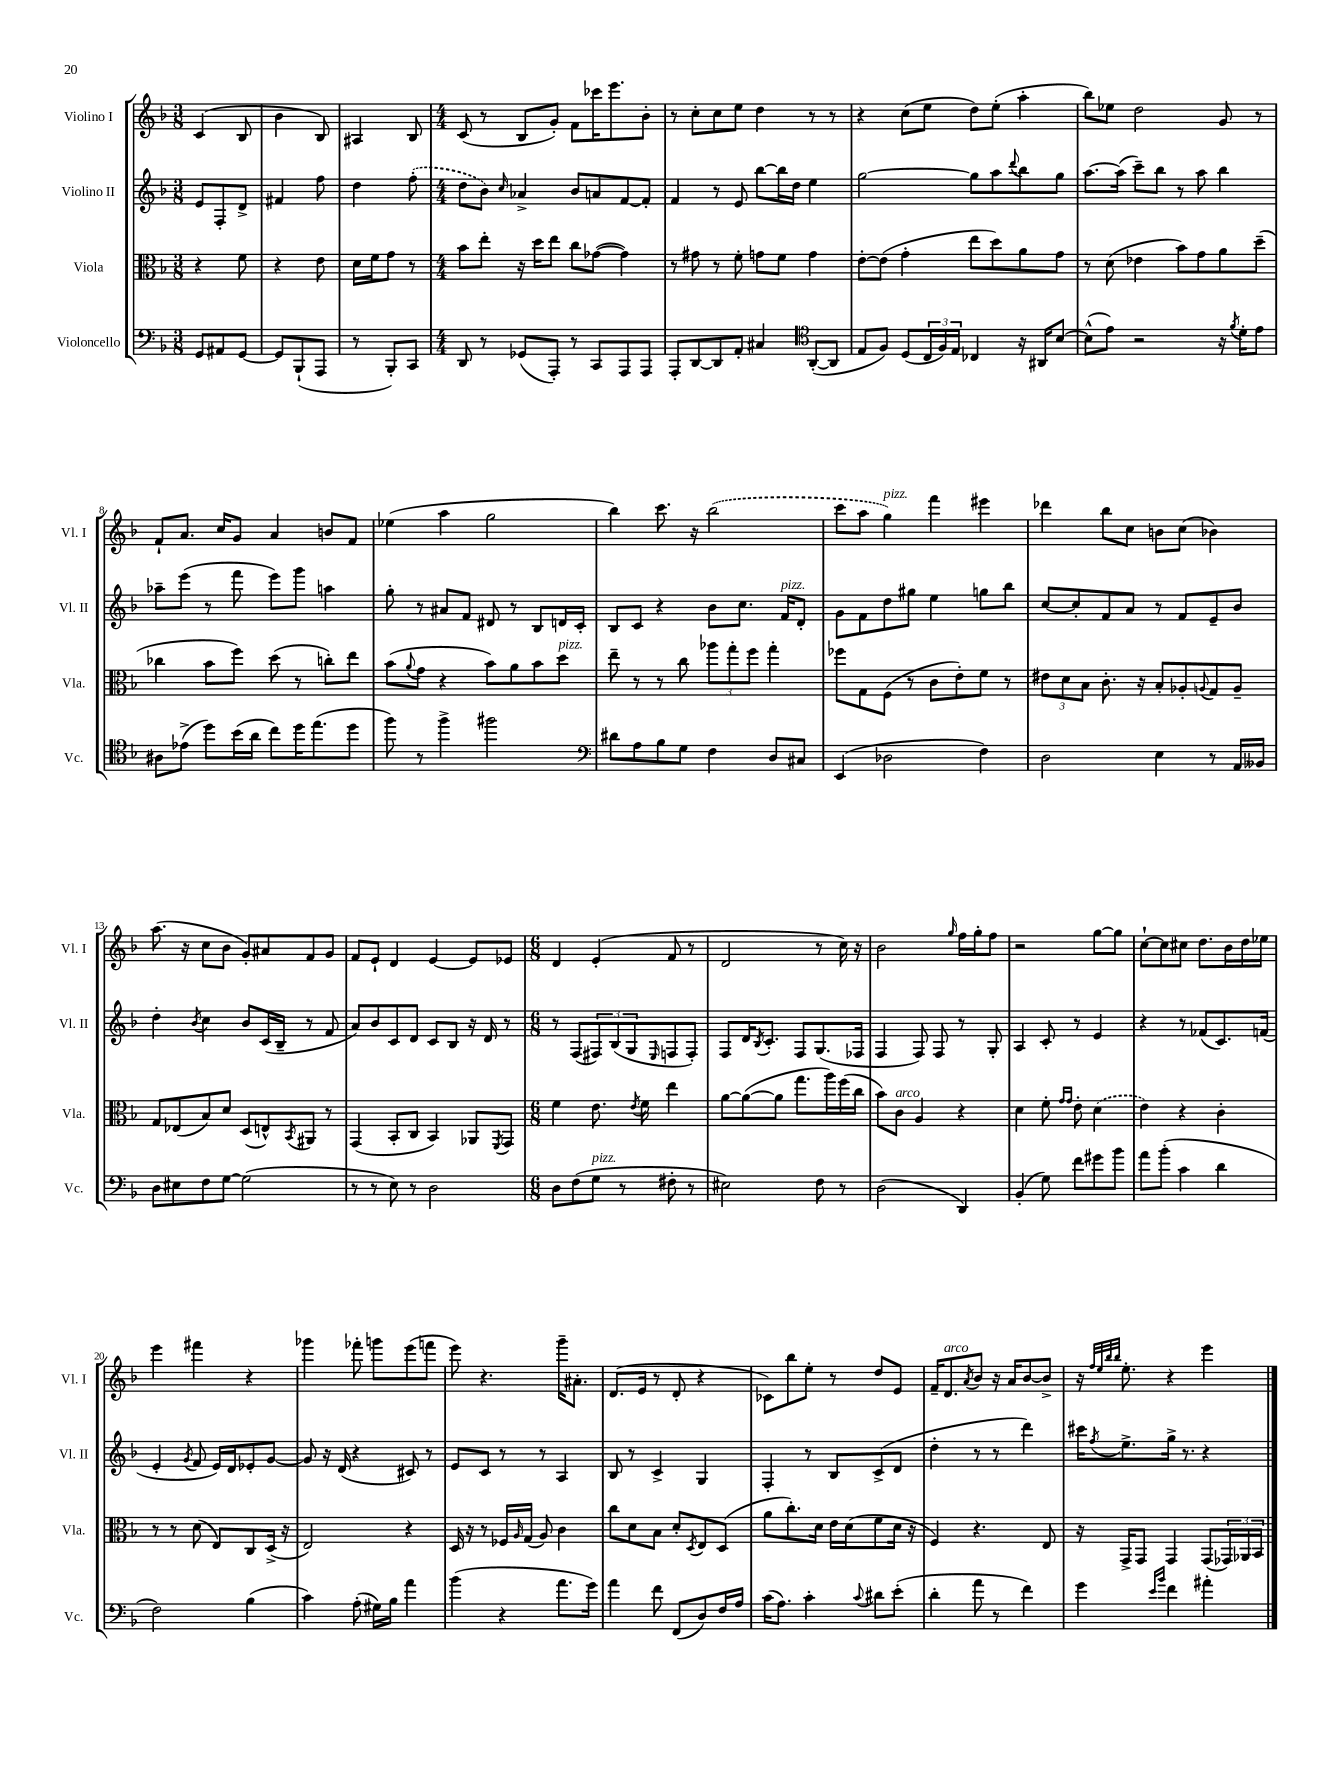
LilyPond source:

<<
\new StaffGroup <<
\new Staff = "s0" \with { instrumentName = "Violino I" shortInstrumentName = "Vl. I" } {
    \clef treble \key f \major \numericTimeSignature \time 3/8
    c'4( bes8 |
    bes'4 bes8) |
    ais4 bes8 |
    \numericTimeSignature \time 4/4 c'8( r8 bes8 g'8-.) f'8 ces'''16 e'''8. bes'8-. |
    r8 c''8-. c''8 e''8 d''4 r8 r8 |
    r4 c''8( e''8 d''8) e''8-.( a''4-. |
    bes''8) ees''8 d''2 g'8 r8 |
    f'8-! a'8. c''16 g'8 a'4 b'8 f'8 |
    ees''4( a''4 g''2 |
    bes''4) c'''8. r16 \once \slurDashed bes''2( |
    c'''8 a''8 g''4^\markup { \italic "pizz." }) f'''4 eis'''4 |
    des'''4 bes''8 c''8 b'8 c''8( bes'4) |
    a''8.( r16 c''8 bes'8 g'8-.) ais'8 f'8 g'8 |
    f'8 e'8-! d'4 e'4~ e'8 ees'8 |
    \numericTimeSignature \time 6/8 d'4 e'4-.( f'8 r8 |
    d'2 r8 c''16) r16 |
    bes'2 \grace { g''16 } f''16 g''16-. f''8 |
    r2 g''8~ g''8 |
    c''8~-! c''8 cis''8 d''8. bes'16 d''16 ees''16 |
    e'''4 fis'''4 r4 |
    ges'''4 fes'''8-. g'''8 e'''8( f'''8 |
    e'''8) r4. g'''16-- ais'8.-. |
    d'8.( e'16 r8 d'8-. r4 |
    ces'8) bes''8 e''8-. r8 d''8 e'8 |
    f'16-- d'8.^\markup { \italic "arco" } \acciaccatura { a'8 } bes'8 r16 a'16 bes'8~ bes'8-> |
    r16 \grace { f''32 e''32 bes''32 bes''32 } e''8.-. r4 e'''4 \bar "|." |
}
\new Staff = "s1" \with { instrumentName = "Violino II" shortInstrumentName = "Vl. II" } {
    \clef treble \key f \major \numericTimeSignature \time 3/8
    e'8 f8-. d'8-> |
    fis'4 f''8 |
    d''4 \once \slurDashed f''8-.( |
    \numericTimeSignature \time 4/4 d''8 bes'8) \grace { c''16 } aes'4-> bes'8 a'8 f'8~ f'8-. |
    f'4 r8 e'8 bes''8~ bes''16 d''16 e''4 |
    g''2~ g''8 a''8 \appoggiatura { d'''8 } bes''8 g''8 |
    a''8.~ a''16( c'''8--) bes''8 r8 a''8 bes''4 |
    aes''8-- e'''8( r8 f'''8 e'''8) g'''8 a''4 |
    g''8-. r8 ais'8 f'8 dis'8 r8 bes8 d'16 c'16-. |
    bes8 c'8 r4 bes'8 c''8. f'16^\markup { \italic "pizz." } d'8-. |
    g'8 f'8 d''8 gis''8 e''4 g''8 bes''8 |
    c''8~ c''8-. f'8 a'8 r8 f'8 e'8-- bes'8 |
    d''4-. \acciaccatura { bes'8 } c''4 bes'8 c'16( bes16-- r8 f'8 |
    a'8) bes'8 c'8 d'8 c'8 bes8 r16 d'16 r8 |
    \numericTimeSignature \time 6/8 r8 f8( \tuplet 3/2 { fis8) bes8( g8 } \grace { e16 } f8 f8-.) |
    f8 d'16 \acciaccatura { bes8 } c'8.-. f8 g8.( fes16 |
    f4 f8) f8 r8 g8-. |
    a4 c'8-. r8 e'4 |
    r4 r8 fes'8( c'8.) f'16( |
    e'4-. \acciaccatura { g'8 } f'8 e'16) d'16 ees'8-. g'8~ |
    g'8 r16 d'16( r4 cis'8) r8 |
    e'8 c'8 r8 r8 a4 |
    bes8 r8 c'4-> g4 |
    f4-. r8 bes8 c'8->( d'8 |
    d''4-. r8 r8 d'''4) |
    cis'''16 \acciaccatura { f''8 } e''8.-> g''16-> r8. r4 \bar "|." |
}
\new Staff = "s2" \with { instrumentName = "Viola" shortInstrumentName = "Vla." } {
    \clef alto \key f \major \numericTimeSignature \time 3/8
    r4 f'8 |
    r4 e'8 |
    d'16 f'16 g'8 r8 |
    \numericTimeSignature \time 4/4 bes'8 e''8-. r16 d''16 e''8 c''8 ges'8~( ges'4) |
    r8 gis'8 r8 f'8-. g'8 f'8 g'4 |
    e'8~-. e'8( g'4-. e''8 d''8) a'8 g'8 |
    r8 d'8( ees'4 bes'8) g'8 a'8 d''8--( |
    ces''4 bes'8 f''8) d''8( r8 c''8-.) e''8 |
    bes'8( \appoggiatura { a'8 } g'8 r4 bes'8) a'8 bes'8 d''8^\markup { \italic "pizz." } |
    e''8-- r8 r8 c''8 \tuplet 3/2 { aes''8 g''8-. f''8 } g''4-. |
    fes''8 g8 f8( r8 c'8 e'8-.) f'8 r8 |
    \tuplet 3/2 { eis'8 d'8 bes8 } c'8.-. r16 bes8-. aes8-. \appoggiatura { a8 } g8 a8-- |
    g8 ees8( bes8) d'8 d8( e8-^) \acciaccatura { bes,8 } ais,8 r8 |
    g,4( bes,8-. c8 bes,4) aes,8 \acciaccatura { f,8 } g,8 |
    \numericTimeSignature \time 6/8 f'4 e'8. \acciaccatura { e'8 } f'16 e''4 |
    a'8~ a'8~( a'8 g''8. a''16) f''16( c''16 |
    bes'8) c'8^\markup { \italic "arco" } a4 r4 |
    d'4 f'8-. \grace { g'16 g'16 } e'8-. \once \slurDashed d'4( |
    e'4) r4 c'4-. |
    r8 r8 d'8( e8) c8 d16->( r16 |
    e2) r4 |
    d16 r16 r8 fes16 \grace { a16 } g16( a8) c'4 |
    c''8 d'8 bes8 d'8-. \acciaccatura { d8 } e8 d8( |
    a'8 c''8.-.) d'16 e'16 d'16( f'8 d'16 r16 |
    f4) r4. e8 |
    r16 g,16-> g,8 g,4 g,8( \tuplet 3/2 { ges,16) aes,16 bes,16 } \bar "|." |
}
\new Staff = "s3" \with { instrumentName = "Violoncello" shortInstrumentName = "Vc." } {
    \clef bass \key f \major \numericTimeSignature \time 3/8
    g,8 ais,8 g,8~ |
    g,8 bes,,8-!( a,,8 |
    r8 bes,,8-.) c,8 |
    \numericTimeSignature \time 4/4 d,8 r8 ges,8( a,,8-.) r8 c,8 a,,8 a,,8 |
    a,,8-. d,8~ d,8 a,8-. cis4 \clef tenor a,8~-.( a,8 |
    e8 f8) d8( \tuplet 3/2 { c16 f16) e16 } ces4 r16 ais,16 bes8~ |
    bes8-^( e'8) r2 r16 \acciaccatura { f'8 } d'16-. e'8 |
    ais8 ees'8->( d''8) bes'16( a'16 c''8) d''16 e''8.( d''8 |
    f''8) r8 f''4-> fis''2 |
    \clef bass dis'8 a8 bes8 g8 f4 d8 cis8 |
    e,4( des2 f4) |
    d2 e4 r8 a,16 beses,16 |
    d8 eis8 f8 g8~ g2( |
    r8 r8 e8) r8 d2 |
    \numericTimeSignature \time 6/8 d8 f8( g8^\markup { \italic "pizz." } r8 fis8-. r8 |
    eis2) f8 r8 |
    d2( d,4) |
    bes,4-.( g8) f'8 gis'8 bes'8 |
    a'8 bes'8-.( c'4 d'4 |
    f2) bes4( |
    c'4) a8-.( gis16) bes16 a'4 |
    bes'4( r4 a'8. g'16) |
    a'4 f'8 f,8( d8) f16 a16 |
    c'16( a8.) c'4-. \appoggiatura { c'8 } dis'8 e'8-.( |
    d'4-. a'8 r8 f'4) |
    g'4 \grace { e'16 bes'16 } f'4 ais'4-. \bar "|." |
}
>>
>>
